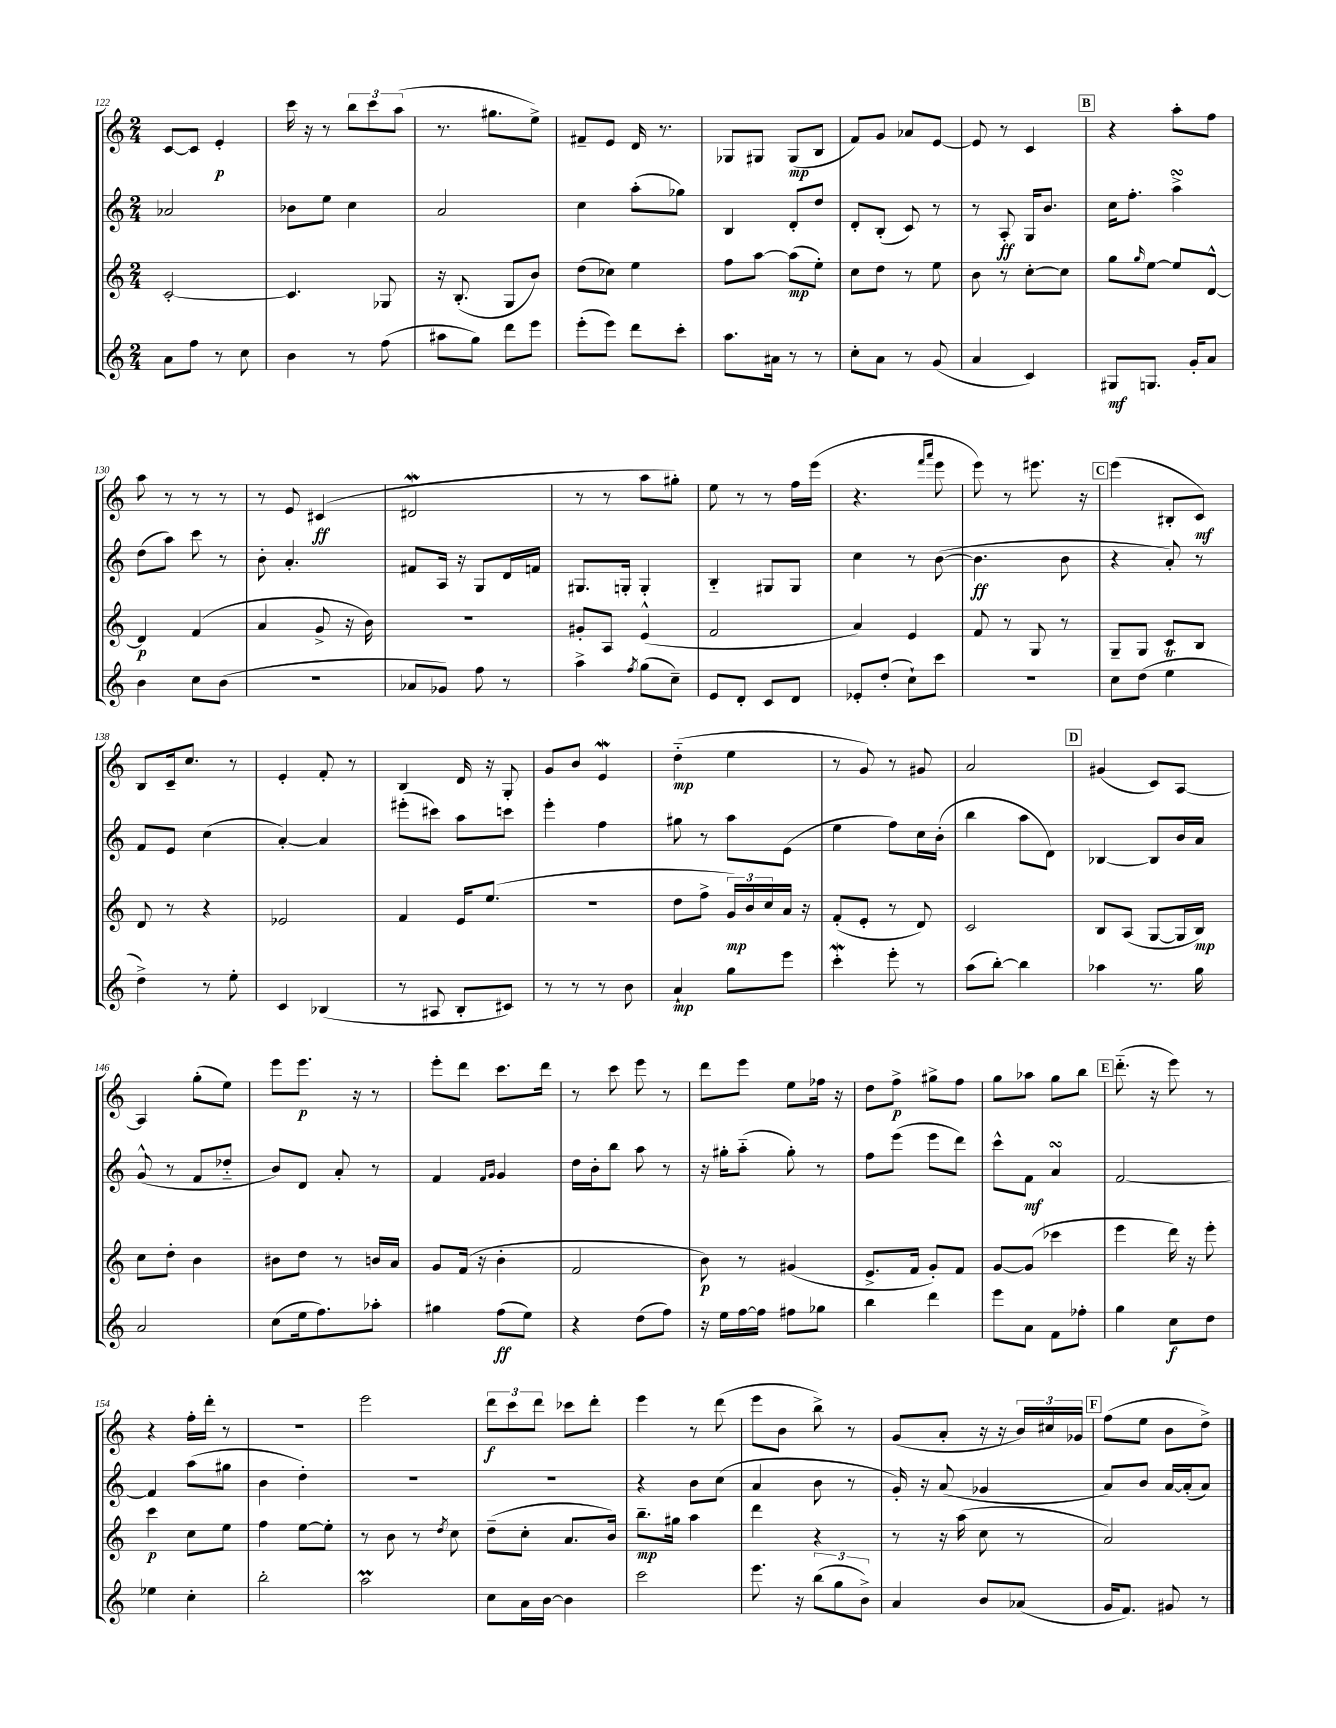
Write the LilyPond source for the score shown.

<<
\new StaffGroup <<
\new Staff = "s0" {
    \clef treble \key c \major \numericTimeSignature \time 2/4
    c'8~ c'8 e'4-.\p |
    c'''16 r16 r8 \tuplet 3/2 { b''8 c'''8 a''8( } |
    r8. gis''8. e''8->) |
    fis'8-- e'8 d'16 r8. |
    ges8 gis8 gis8\mp( b8 |
    f'8) g'8 aes'8 e'8~ |
    e'8 r8 c'4 |
    \mark \markup { \box "B" } r4 a''8-. f''8 |
    a''8 r8 r8 r8 |
    r8 e'8 cis'4\ff( |
    dis'2\mordent |
    r8 r8 a''8 gis''8-.) |
    e''8 r8 r8 f''16 e'''16( |
    r4. \grace { f'''16 a'''16 } e'''8 |
    e'''8) r8 eis'''8. r16 |
    \mark \markup { \box "C" } e'''4( bis8-. c'8\mf) |
    b8 c'16-- c''8. r8 |
    e'4-. f'8-. r8 |
    b4 d'16 r16 g8-. |
    g'8 b'8 e'4\mordent |
    d''4-_\mp( e''4 |
    r8 g'8) r8 gis'8 |
    a'2 |
    \mark \markup { \box "D" } gis'4( c'8) a8~ |
    a4 g''8-.( e''8) |
    e'''8 e'''8.\p r16 r8 |
    e'''8-. d'''8 c'''8. d'''16 |
    r8 c'''8 e'''8 r8 |
    d'''8 e'''8 e''8 fes''16 r16 |
    d''8 f''8->\p gis''8-> f''8 |
    g''8 aes''8 g''8 b''8 |
    \mark \markup { \box "E" } d'''8.-_( r16 e'''8) r8 |
    r4 f''16-. d'''16-. r8 |
    r2 |
    e'''2 |
    \tuplet 3/2 { d'''8\f c'''8 d'''8 } ces'''8 d'''8-. |
    e'''4 r8 d'''8( |
    e'''8 b'8 b''8->) r8 |
    g'8( a'8-. r16 r16 \tuplet 3/2 { b'16) cis''16 ges'16 } |
    \mark \markup { \box "F" } f''8( e''8 b'8 d''8->) \bar "|." |
}
\new Staff = "s1" {
    \clef treble \key c \major \numericTimeSignature \time 2/4
    aes'2 |
    bes'8 e''8 c''4 |
    a'2 |
    c''4 a''8-.( ges''8) |
    b4 d'8-. d''8 |
    d'8-. b8-.( c'8) r8 |
    r8 a8-.\ff g16 b'8. |
    \mark \markup { \box "B" } c''16 f''8.-. a''4->\turn |
    d''8( a''8) c'''8 r8 |
    b'8-. a'4.-. |
    fis'8 a16 r16 g8 d'16 f'16 |
    gis8. g16-. g4-. |
    b4-_ gis8 gis8 |
    c''4 r8 b'8~( |
    b'4.\ff b'8 |
    \mark \markup { \box "C" } r4 a'8-.) r8 |
    f'8 e'8 c''4( |
    a'4~-.) a'4 |
    eis'''8-.( cis'''8) a''8 c'''8 |
    e'''4-. f''4 |
    gis''8 r8 a''8 e'8( |
    e''4 f''8) c''16 b'16-.( |
    b''4 a''8 d'8) |
    \mark \markup { \box "D" } bes4~ bes8 b'16 a'16 |
    g'8-^( r8 f'8 des''8-_ |
    b'8) d'8 a'8-. r8 |
    f'4 \grace { f'16 g'16 } g'4 |
    d''16 b'16-. b''8 a''8 r8 |
    r16 gis''16-. a''8-_( gis''8-.) r8 |
    f''8 e'''8( e'''8 d'''8) |
    c'''8-^ f'8\mf a'4\turn |
    \mark \markup { \box "E" } f'2~ |
    f'4 a''8( gis''8 |
    b'4 d''4-.) |
    R2 |
    R2 |
    r4 b'8 c''8( |
    a'4 b'8 r8 |
    g'16-.) r16 a'8( ges'4 |
    \mark \markup { \box "F" } a'8) b'8 a'16~ a'16-.( a'8) \bar "|." |
}
\new Staff = "s2" {
    \clef treble \key c \major \numericTimeSignature \time 2/4
    c'2~-. |
    c'4. ges8 |
    r16 b8.-.( g8 b'8) |
    d''8( ces''8) e''4 |
    f''8 a''8~ a''8\mp( e''8-.) |
    c''8 d''8 r8 e''8 |
    b'8 r8 c''8~-. c''8 |
    \mark \markup { \box "B" } g''8 \grace { g''16 } e''8~ e''8 d'8~-^ |
    d'4\p f'4( |
    a'4 g'8-> r16 b'16) |
    r2 |
    gis'8-. a8 e'4-^( |
    f'2 |
    a'4) e'4 |
    f'8 r8 g8 r8 |
    \mark \markup { \box "C" } g8-- g8 c'8 b8 |
    d'8 r8 r4 |
    ees'2 |
    f'4 e'16 e''8.( |
    r2 |
    d''8 f''8-> \tuplet 3/2 { g'16\mp) b'16 c''16 } a'16 r16 |
    f'8-.( e'8-. r8 d'8) |
    c'2 |
    \mark \markup { \box "D" } b8 a8( g8~ g16 b16\mp) |
    c''8 d''8-. b'4 |
    bis'8 d''8 r8 b'16 a'16 |
    g'8 f'16( r16 b'4-. |
    f'2 |
    b'8\p) r8 gis'4( |
    e'8.-> f'16 g'8-.) f'8 |
    g'8~ g'8( ces'''4 |
    \mark \markup { \box "E" } e'''4 d'''16) r16 e'''8-. |
    c'''4\p c''8 e''8 |
    f''4 e''8~ e''8-. |
    r8 b'8 r8 \acciaccatura { d''8 } c''8 |
    d''8--( c''8-. a'8. b'16) |
    b''8.--\mp gis''16 a''4 |
    d'''4 r4 |
    r8 r16 a''16( c''8 r8 |
    \mark \markup { \box "F" } a'2) \bar "|." |
}
\new Staff = "s3" {
    \clef treble \key c \major \numericTimeSignature \time 2/4
    a'8 f''8 r8 c''8 |
    b'4 r8 f''8( |
    ais''8 g''8) d'''8 e'''8 |
    e'''8-.( e'''8) d'''8 c'''8-. |
    a''8. ais'16 r8 r8 |
    c''8-. a'8 r8 g'8( |
    a'4 c'4) |
    \mark \markup { \box "B" } gis8\mf g8. g'16-. a'8 |
    b'4 c''8 b'8( |
    r2 |
    aes'8 ges'8) f''8 r8 |
    a''4-> \acciaccatura { f''8 } g''8( c''8--) |
    e'8 d'8-. c'8 d'8 |
    ees'8-. d''8-.( c''8-!) c'''8 |
    r2 |
    \mark \markup { \box "C" } c''8 d''8( e''4\trill |
    d''4->) r8 e''8-. |
    c'4 bes4( |
    r8 ais8 b8-. cis'8) |
    r8 r8 r8 b'8 |
    a'4-!\mp g''8 e'''8 |
    c'''4-.\mordent e'''8-. r8 |
    a''8( b''8~-.) b''4 |
    \mark \markup { \box "D" } aes''4 r8. g''16 |
    a'2 |
    c''8( e''16 f''8.) aes''8-. |
    gis''4 f''8\ff( e''8) |
    r4 d''8( f''8) |
    r16 e''16 f''16~ f''16 fis''8 ges''8 |
    b''4 d'''4 |
    e'''8 a'8 f'8 fes''8-. |
    \mark \markup { \box "E" } g''4 c''8\f d''8 |
    ees''4 c''4-. |
    b''2-. |
    a''2\prall |
    c''8 a'16 b'16~ b'4 |
    c'''2 |
    e'''8. r16 \tuplet 3/2 { b''8( g''8 b'8->) } |
    a'4 b'8 aes'8( |
    \mark \markup { \box "F" } g'16 f'8.) gis'8 r8 \bar "|." |
}
>>
>>
\layout { \context { \Score currentBarNumber = #122 } }
